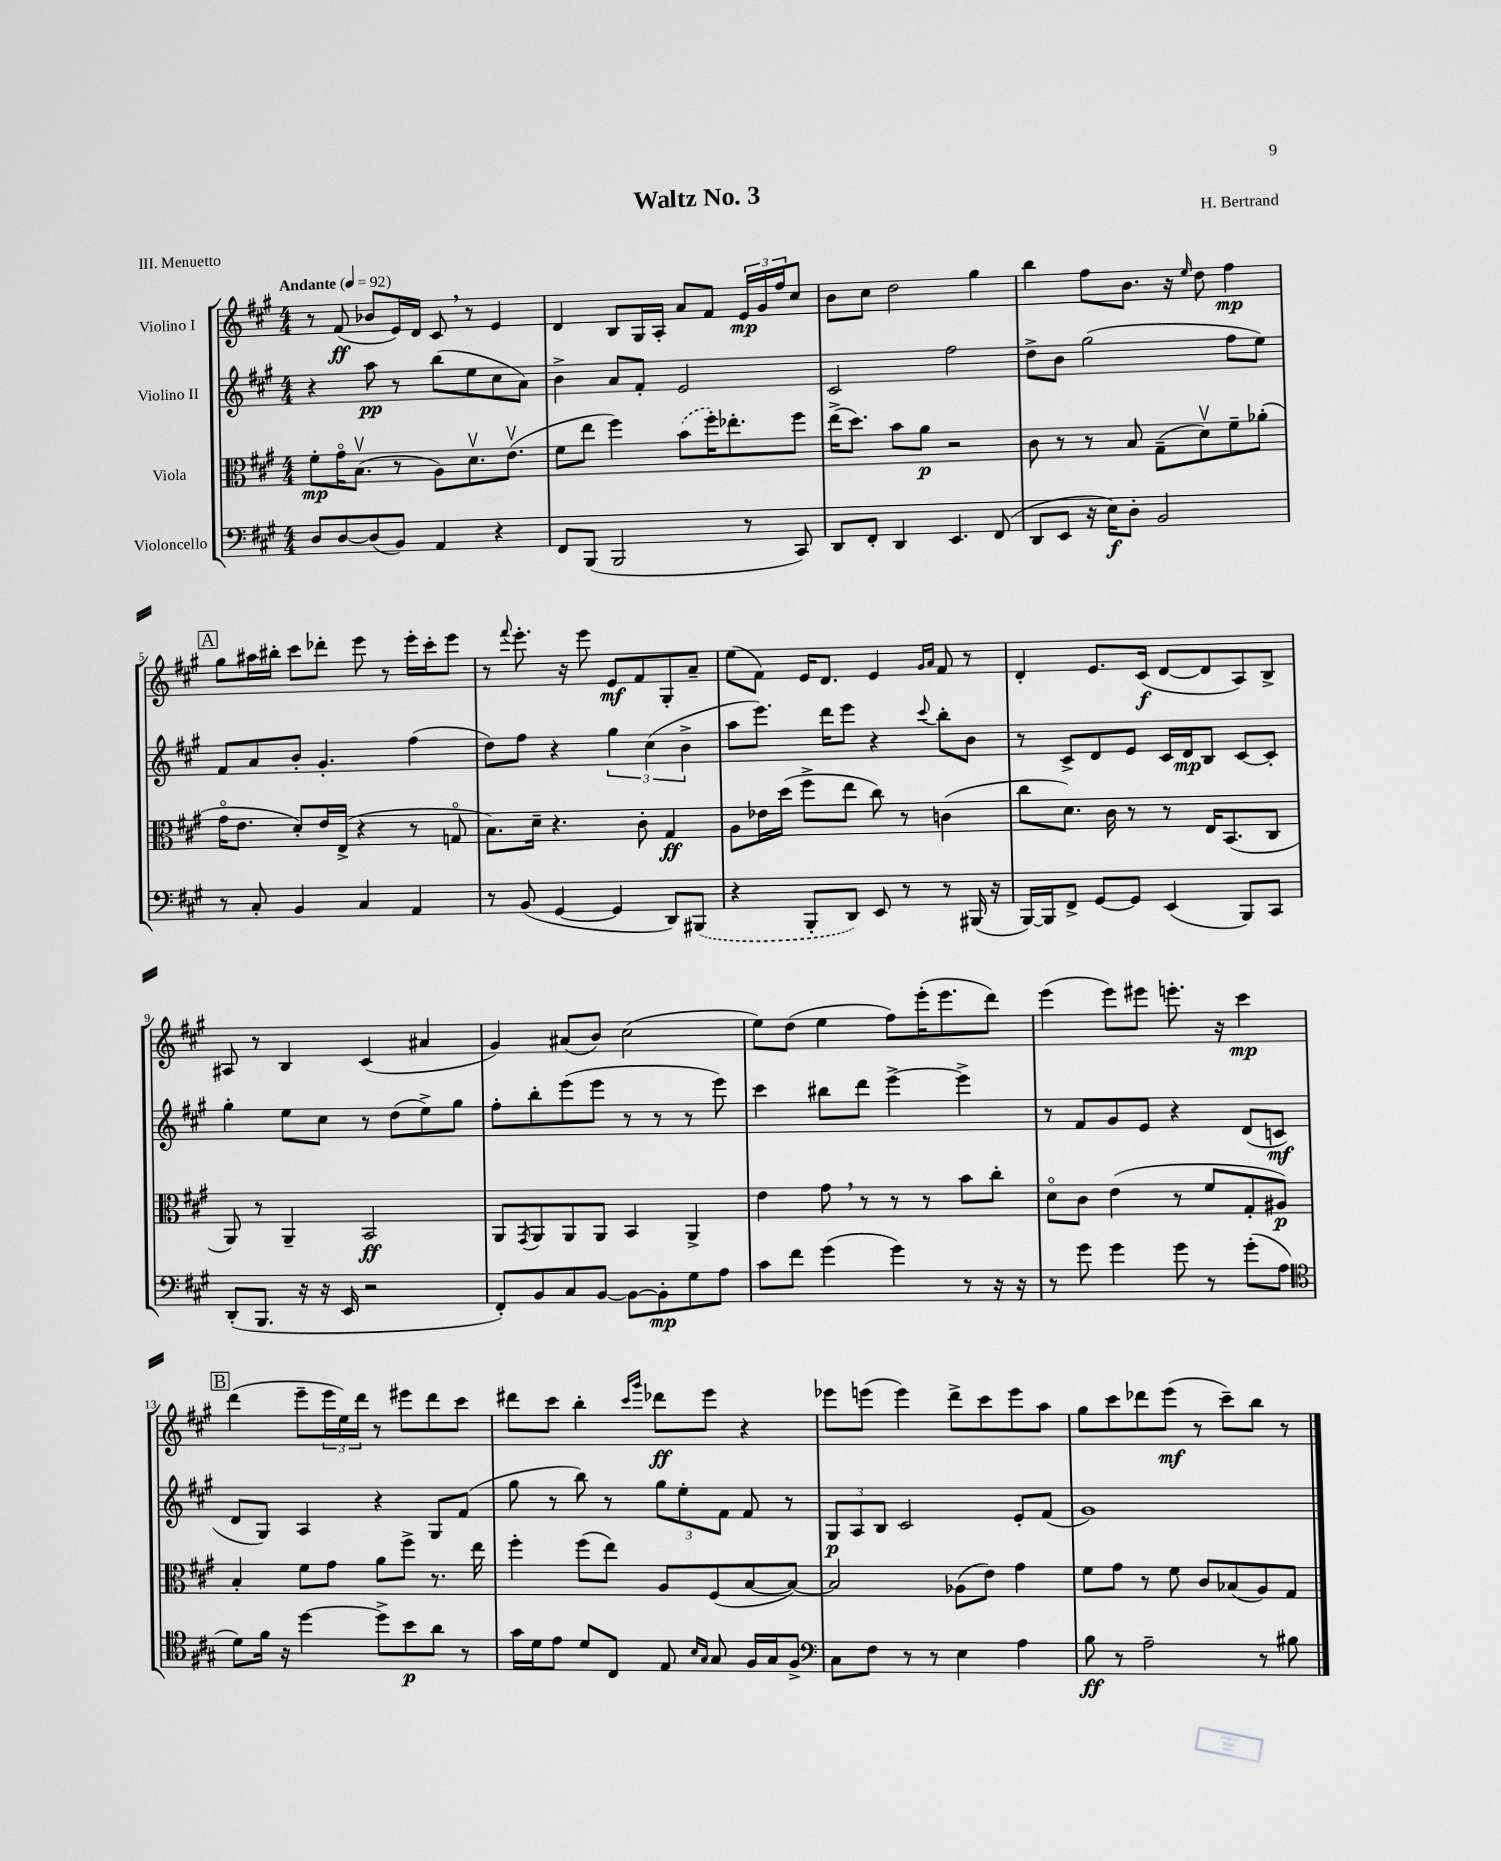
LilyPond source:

\header { title = "Waltz No. 3" composer = "H. Bertrand" piece = "III. Menuetto" }
<<
\new StaffGroup <<
\new Staff = "s0" \with { instrumentName = "Violino I" } {
    \clef treble \key a \major \numericTimeSignature \time 4/4 \tempo "Andante" 4 = 92
    r8 fis'8\ff( bes'8 e'16) d'16 cis'8 \breathe r8 e'4 |
    d'4 b8 gis16 a16-. a'8 fis'8 \tuplet 3/2 { e'16\mp gis'16 fis''16 } cis''8 |
    b'8 cis''8 d''2 gis''4 |
    b''4 fis''8 b'8. r16 \grace { e''16 } d''8 fis''4\mp |
    \mark \markup { \box "A" } gis''8 ais''16 bis''16-. cis'''8 des'''8-. e'''8 r8 e'''16-. cis'''16-. e'''8 |
    r8 \appoggiatura { fis'''8 } e'''8.-. r16 e'''8 e'8\mf fis'8 gis8-. a'8-- |
    e''8( fis'8) e'16 d'8. e'4 \grace { gis'16 a'16 } fis'8 r8 |
    d'4-. e'8. cis'16\f( d'8~ d'8 a8) b8-> |
    ais8 r8 b4 cis'4( ais'4 |
    gis'4) ais'8( b'8) cis''2( |
    e''8) d''8( e''4 fis''8) e'''16-.( e'''8. d'''8) |
    e'''4( e'''8) eis'''8 e'''8.-. r16 cis'''4\mp |
    \mark \markup { \box "B" } d'''4( e'''8-- \tuplet 3/2 { e'''16 e''16) d'''16 } r8 eis'''8 d'''8 cis'''8 |
    dis'''8 cis'''8 b''4-. \grace { cis'''16 gis'''16 } des'''8\ff e'''8 r4 |
    ees'''8 e'''8( e'''4) d'''8-> cis'''8 e'''8 a''8 |
    gis''8 cis'''8 des'''8 e'''8\mf( r8 cis'''8--) b''8 r8 \bar "|." |
}
\new Staff = "s1" \with { instrumentName = "Violino II" } {
    \clef treble \key a \major \numericTimeSignature \time 4/4
    r4 a''8\pp r8 b''8( e''8 cis''8 a'8) |
    b'4-> a'8 fis'8-. e'2 |
    cis'2 fis''2 |
    d''8-> b'8 gis''2( fis''8 e''8) |
    \mark \markup { \box "A" } fis'8 a'8 b'8-. gis'4.-. fis''4( |
    d''8) fis''8 r4 \tuplet 3/2 { gis''4 cis''4( b'4-> } |
    a''8 e'''8.) d'''16 e'''8 r4 \appoggiatura { cis'''8 } b''8-. b'8 |
    r8 cis'8-> d'8 e'8 cis'16 d'16\mp b8 cis'8~ cis'8-. |
    gis''4-. e''8 cis''8 r8 d''8( e''8->) gis''8 |
    fis''8-. b''8-. e'''8( e'''8 r8 r8 r8 e'''8) |
    cis'''4 bis''8 d'''8 e'''4~-> e'''4-> |
    r8 fis'8 gis'8 e'8 r4 d'8( c'8\mf |
    \mark \markup { \box "B" } d'8 gis8) a4 r4 gis8 fis'8( |
    gis''8 r8 b''8) r8 \tuplet 3/2 { gis''8 e''8-. fis'8 } fis'8 r8 |
    \tuplet 3/2 { gis8\p a8 b8 } cis'2 e'8-. fis'8( |
    gis'1) \bar "|." |
}
\new Staff = "s2" \with { instrumentName = "Viola" } {
    \clef alto \key a \major \numericTimeSignature \time 4/4
    fis'8-.\mp gis'16\flageolet b8.\upbow( r8 a8) d'8.\upbow e'8.\upbow( |
    fis'8 e''8 fis''4) \once \slurDashed b'8( fis''16-.) ees''8.-. fis''8 |
    e''16->( d''8.) b'8 a'8\p r2 |
    cis'8 r8 r8 b8 gis8--( d'8\upbow) fis'8-- aes'8-.( |
    \mark \markup { \box "A" } gis'16\flageolet e'8. d'8-.) e'16 e16->( r4 r8 g8\flageolet |
    b8.) d'16-- r4. cis'8-. gis4\ff |
    a8 ees'16 d''16( fis''8-> e''8 cis''8) r8 c'4( |
    cis''8 d'8.) cis'16 r8 r8 e16 b,8.( cis8 |
    a,8) r8 a,4-- b,2\ff |
    a,8 \acciaccatura { gis,8 } a,8 a,8 a,8 b,4 a,4-> |
    e'4 gis'8 \breathe r8 r8 r8 b'8 cis''8-. |
    d'8\flageolet cis'8 e'4( r8 fis'8 gis8-. ais8\p) |
    \mark \markup { \box "B" } b4-. fis'8 gis'8 a'8 fis''8-> r8. e''16 |
    fis''4-. fis''8( e''8) a8 fis8( b8~ b8~) |
    b2 aes8( e'8) gis'4 |
    fis'8 gis'8 r8 fis'8 cis'8 bes8( a8) gis8 \bar "|." |
}
\new Staff = "s3" \with { instrumentName = "Violoncello" } {
    \clef bass \key a \major \numericTimeSignature \time 4/4
    d8 d8~ d8( b,8) a,4 r4 |
    fis,8 b,,8( b,,2 r8 cis,8) |
    d,8 fis,8-. d,4 e,4. fis,8( |
    d,8 e,8 r16 e16\f) d8-. b,2 |
    \mark \markup { \box "A" } r8 cis8-. b,4 cis4 a,4 |
    r8 b,8( gis,4~ gis,4 d,8) \once \slurDashed bis,,8( |
    r4 b,,8-. d,8) e,8 r8 r8 bis,,16( r16 |
    b,,16~) b,,16 fis,8-> gis,8~ gis,8 e,4( b,,8) cis,8 |
    d,8-.( b,,8. r16 r16 e,16 r2 |
    fis,8-.) b,8 cis8 b,8~ b,8~ b,8-.\mp gis8 a8 |
    cis'8 fis'8 gis'4( gis'4) r8 r16 r16 |
    r8 gis'8 gis'4 gis'8 r8 gis'8-.( a8 |
    \mark \markup { \box "B" } \clef tenor d'8) fis'16 r16 d''4~ d''8-> b'8\p a'8 r8 |
    gis'16 d'16 e'8 d'8 cis8 e8 \grace { b16 gis16 } gis8 fis16 gis16 fis8-> |
    \clef bass cis8 fis8 r8 r8 e4 a4 |
    b8\ff r8 a2-- r8 bis8 \bar "|." |
}
>>
>>
